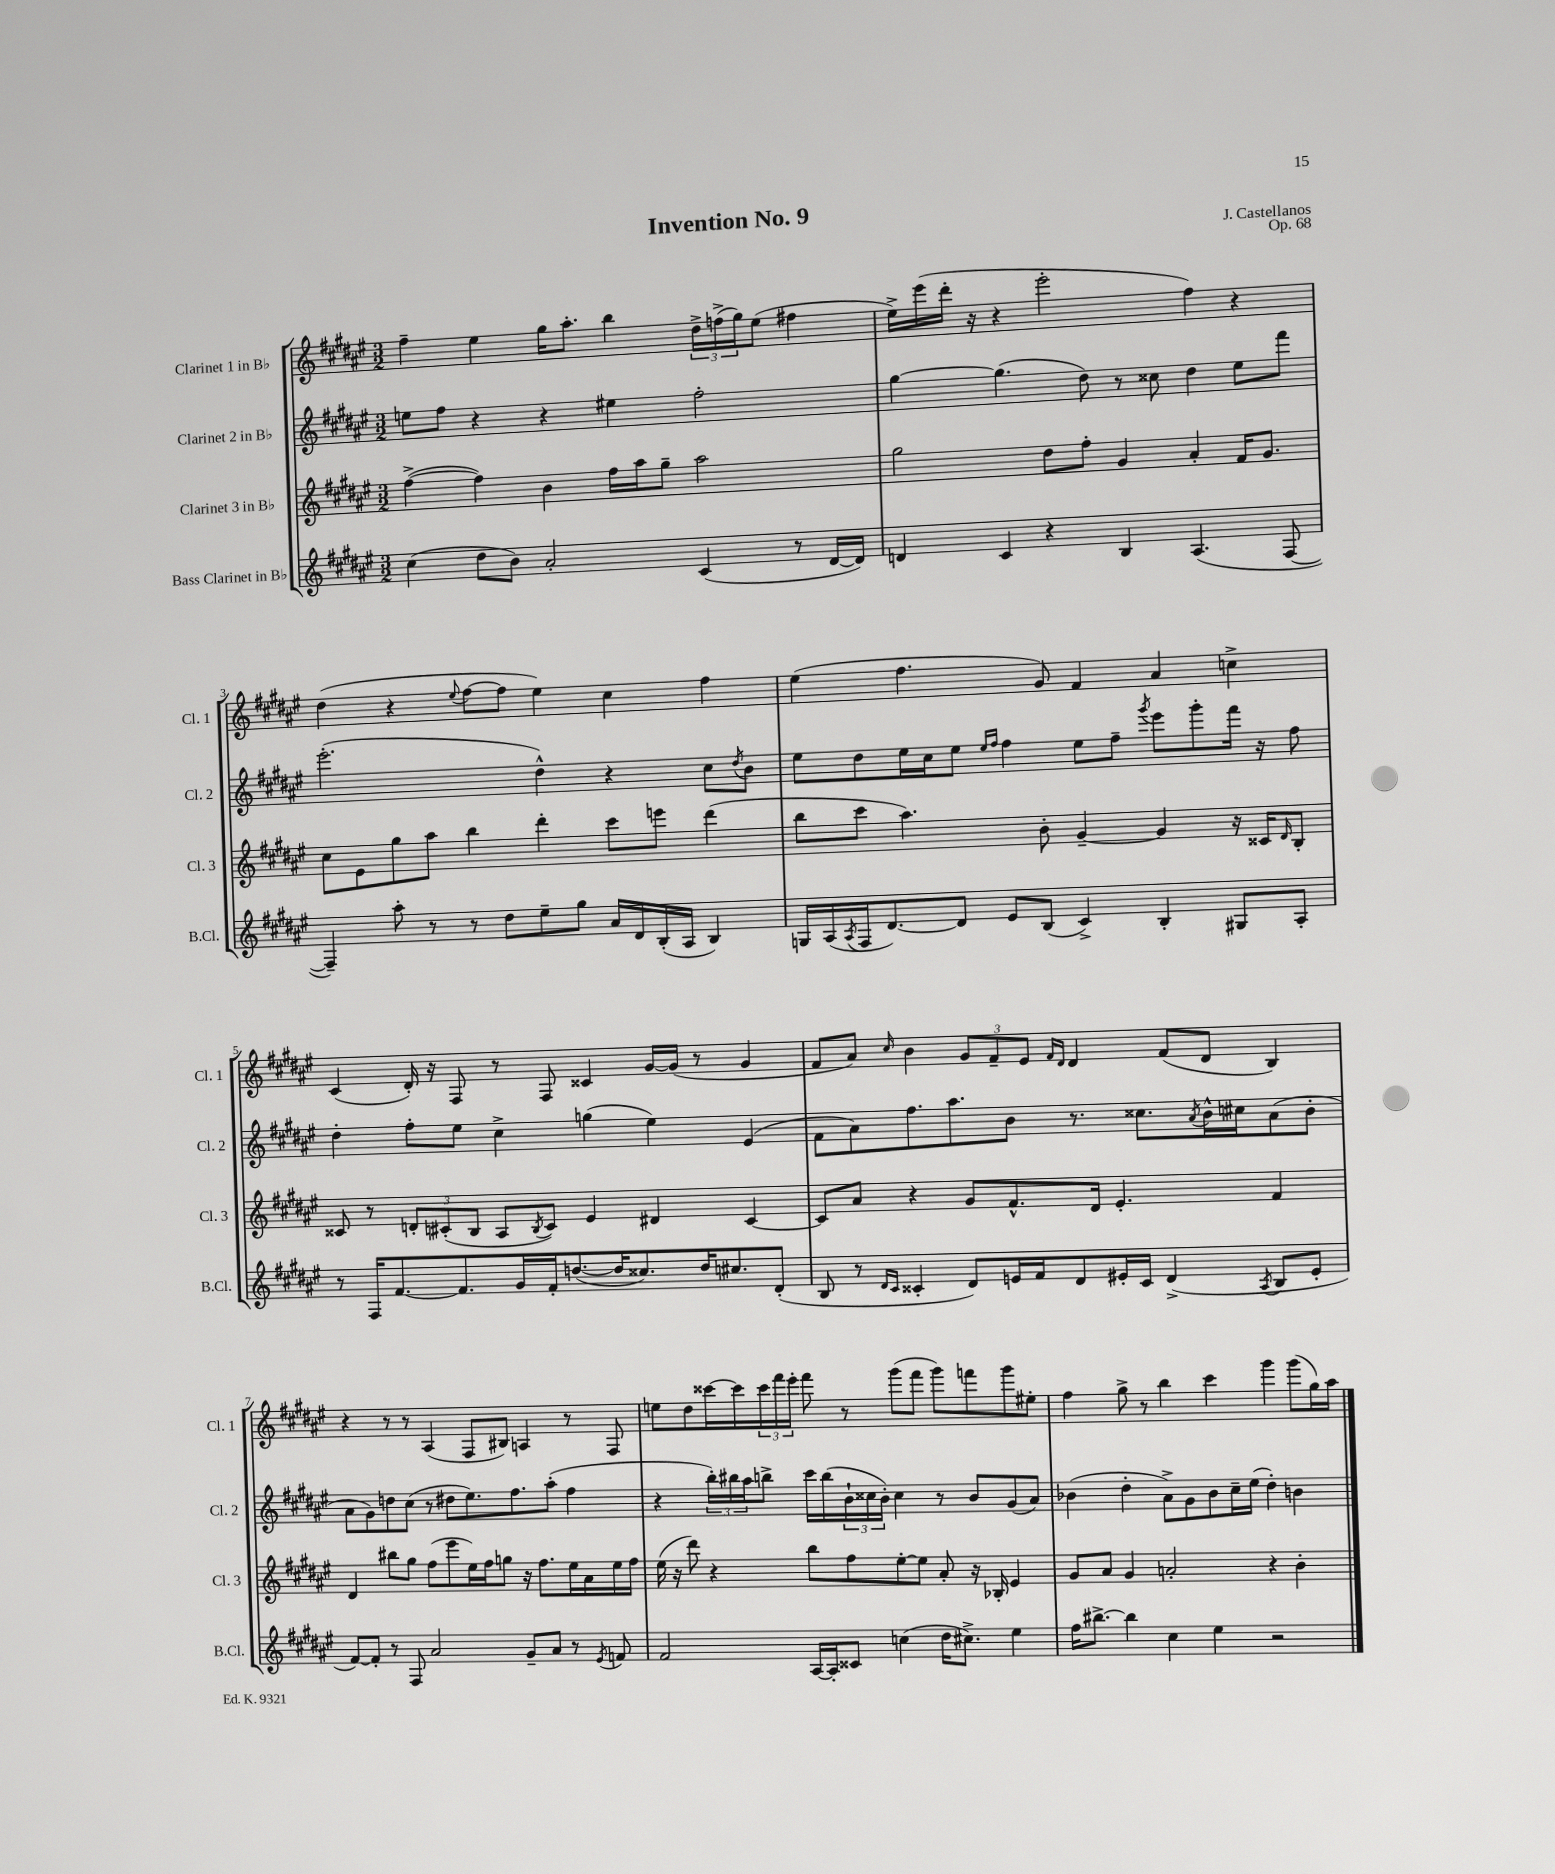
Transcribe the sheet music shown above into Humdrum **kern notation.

**kern	**kern	**kern	**kern
*staff4	*staff3	*staff2	*staff1
*clefG2	*clefG2	*clefG2	*clefG2
*k[f#c#g#d#a#e#]	*k[f#c#g#d#a#e#]	*k[f#c#g#d#a#e#]	*k[f#c#g#d#a#e#]
*M3/2	*M3/2	*M3/2	*M3/2
(4cc#	([4ff#^	8ee	4ff#~
.	.	8ff#	.
8dd#	4ff#])	4r	4ee#
8b)	.	.	.
2a#'	4b	4r	16gg#
.	.	.	8.aa#'
.	16ff#	4ee#	4bb
.	16aa#	.	.
.	8gg#~	.	.
(4c#	2aa#	2ff#'	24dd#^
.	.	.	(24ff^
.	.	.	24gg#)
.	.	.	(8ee#
8r	.	.	4ff#
[16d#	.	.	.
16d#])	.	.	.
=	=	=	=
4d	2gg#	[4gg#	16ee#^)
.	.	.	(16eee#
.	.	.	16ddd#'
.	.	.	16r
4c#	.	(4.gg#]	4r
4r	8dd#	.	2eee#'
.	8ff#'	8dd#)	.
4B	4g#	8r	.
.	.	8cc##	.
(4.A#	4a#'	4dd#	4ff#)
.	16f#	8ee#	4r
.	8.g#	.	.
[8F#	.	8fff#	.
=	=	=	=
4F#~])	8cc#	(2.eee#'	(4dd#
.	8e#	.	.
8aa#'	8gg#	.	4r
8r	8aa#	.	.
.	.	.	8qqee#
8r	4bb	.	[8ff#
8dd#	.	.	8ff#]
8ee#~	4ddd#'	4dd#^^)	4ee#)
8gg#	.	.	.
16a#	8ccc#	4r	4cc#
16d#	.	.	.
(16B'	8eee	.	.
16A#	.	.	.
4B)	(4ddd#	8cc#	4ff#
.	.	8qdd#	.
.	.	8b	.
=	=	=	=
16G	8bb	8ee#	(4ee#
(16A#	.	.	.
8qA#	.	.	.
16F#	8ccc#	8dd#	.
[8.d#)	.	.	.
.	4.aa#)	16ee#	4.ff#
.	.	16cc#	.
8d#]	.	8ee#	.
.	.	16qqee#	.
.	.	16qqff#	.
8e#	.	4ff#	.
(8B	8b'	.	8g#)
4c#^)	[4g#~	8ee#	4f#
.	.	8ff#~	.
.	.	8qggg#	.
4B'	4g#]	8eee#	4a#
.	.	8ggg#'	.
8G#	16r	16fff#	4cc^
.	16c##	16r	.
.	16qqd#	.	.
8A#'	8B'	8ff#	.
=	=	=	=
8r	8c##	4dd#'	(4c#
16F#	8r	.	.
[8.f#	.	.	.
.	12d'	8ff#'	16d#')
.	.	.	16r
.	(12c#'	.	.
8.f#]	.	8ee#	8F#
.	12B	.	.
.	8A#	4cc#^	8r
16g#	.	.	.
.	8qB	.	.
16f#'	8c#)	.	8F#
([8.dd	.	.	.
.	4e#	(4gg	4c##
16dd]	.	.	.
8.cc##)	.	.	.
.	4d#	4ee#)	[16g#
.	.	.	(16g#]
16dd	.	.	8r
8.cc#	.	.	.
.	[4c#	(4e#	4g#
(8d#'	.	.	.
=	=	=	=
8B	8c#]	8f#	8f#
8r	8a#	8a#)	8a#)
16qqd#	.	.	.
16qqc#	.	.	16qqcc#
4c##'	4r	8.ff#	4b
.	.	8.aa#	.
8d#)	8g#	.	12g#
.	.	.	12f#~
16e	8.f#^^	8b	.
.	.	.	12e#
16f#	.	.	.
.	.	.	16qqf#
.	.	.	16qqd#
8d#	.	8.r	4d#
.	16d#	.	.
16e#'	4.e#'	.	.
16c##	.	8.cc##	.
(4d#^	.	.	(8f#
.	.	8qa#	.
.	.	16b^^	8d#
.	.	16cc#	.
8qA#	.	.	.
8B	4f#	(8a#	4B)
8e#'	.	8b'	.
=	=	=	=
[8f#)	4d#	8a#	4r
8f#']	.	8g#)	.
8r	8bb#	8dd	8r
8F#	8gg#	(8cc#	8r
2a#	(8ff#	8r	(4A#
.	8eee#	8dd#	.
.	16ee#)	8.ee#)	8F#
.	16ff#	.	.
.	8gg	.	8B#)
.	.	8.ff#	.
8g#~	16r	.	4A
.	8.ff#	.	.
8a#	.	(8aa#'	.
8r	16ee#	4ff#	8r
.	16a#	.	.
8qe#	.	.	.
8f	16ee#	.	8F#
.	16ff#	.	.
=	=	=	=
2f#	(16ee#	4r	8ee
.	16r	.	.
.	8ddd#)	.	8dd#
.	4r	24bb')	[16ccc##
.	.	24bb#	.
.	.	.	16ccc##]
.	.	24aa#	.
.	.	8bb^	24ccc##
.	.	.	24fff#
.	.	.	24eee#'
[16A#	8bb	16ccc#	8fff#
16A#']	.	(16bb	.
8c##	8ff#	24b`	8r
.	.	24cc##	.
.	.	24b')	.
(4cc	[8ee#'	4cc##	(8ggg#
.	8ee#]	.	8fff#
16dd#	8a#'	8r	8ggg#)
8.cc#^)	.	.	.
.	16r	8b	8fff
.	16B-'	.	.
4ee#	4e#	(8g#	8ggg#
.	.	8a#)	8ee#'
=	=	=	=
16ff#	8g#	(4b-	4ff#
[8.bb#^	.	.	.
.	8a#	.	.
4bb#]	4g#	4dd#'	8gg#^
.	.	.	8r
4cc#	2a'	8a#^)	4bb
.	.	8g#	.
4ee#	.	8b-	4ccc#
.	.	16cc#~	.
.	.	(16ee#	.
2r	4r	4dd#')	4ggg#
.	4b'	4b	(8ggg#
.	.	.	16gg#)
.	.	.	16aa#
==	==	==	==
*-	*-	*-	*-
